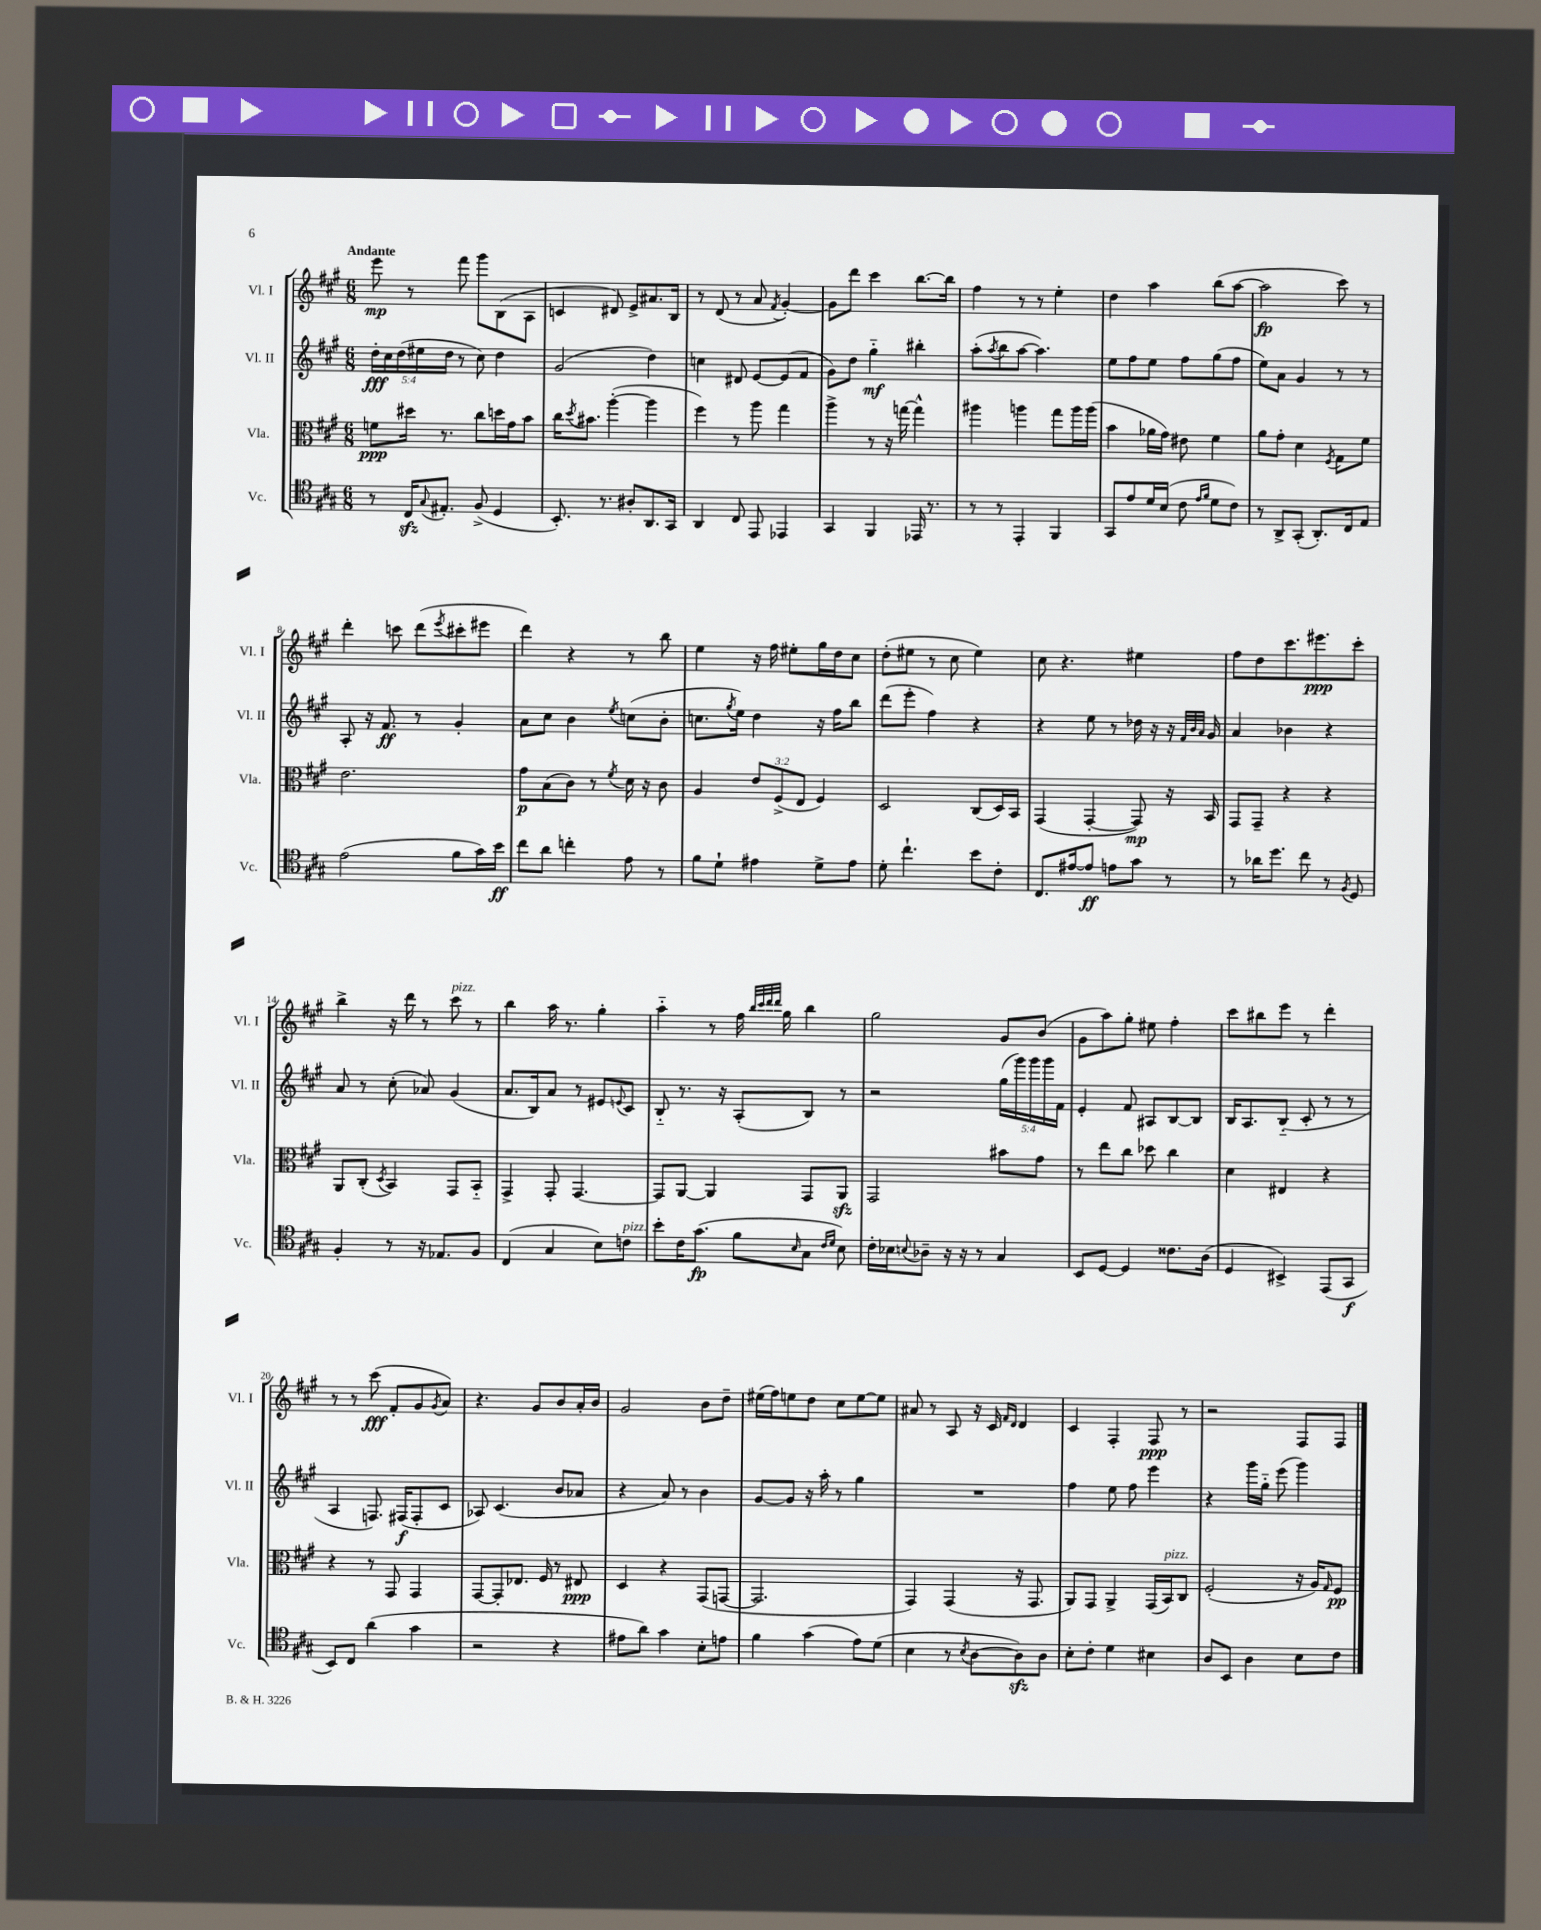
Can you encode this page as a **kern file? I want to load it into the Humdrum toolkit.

**kern	**dynam	**kern	**dynam	**kern	**dynam	**kern	**dynam
*part4	*part4	*part3	*part3	*part2	*part2	*part1	*part1
*staff4	*staff4	*staff3	*staff3	*staff2	*staff2	*staff1	*staff1
*I"Vc.	*	*I"Vla.	*	*I"Vl. II	*	*I"Vl. I	*
*I'Vc.	*	*I'Vla.	*	*I'Vl. II	*	*I'Vl. I	*
*clefC4	*	*clefC3	*	*clefG2	*	*clefG2	*
*k[f#c#g#]	*	*k[f#c#g#]	*	*k[f#c#g#]	*	*k[f#c#g#]	*
*M6/8	*	*M6/8	*	*M6/8	*	*M6/8	*
=1	=1	=1	=1	=1	=1	=1	=1
!	!	!	!	!	!	!LO:TX:a:B:t=Andante	!
8r	.	8fn\L	ppp	20dd'\LL	fff	8eee\	mp
.	.	.	.	20cc#\	.	.	.
.	.	.	.	(20dd\	.	.	.
16C#zz/KL	.	16dd#X\Jk	.	.	.	8r	.
.	.	.	.	20ee#X\	.	.	.
8qqG#/	.	.	.	.	.	.	.
8.E#X'/J	.	8.r	.	.	.	.	.
.	.	.	.	20dd\JJ	.	.	.
.	.	.	.	8r	.	8fff#\	.
(8F#^/	.	8cc#\L	.	8cc#\)	.	8ggg#\L	.
4D/	.	16ddn\L	.	4dd\	.	(8B\	.
.	.	16g#\J	.	.	.	.	.
.	.	8b\J	.	.	.	8A\J	.
=2	=2	=2	=2	=2	=2	=2	=2
8.BB'/)	.	16cc#\KL	.	(2g#/	.	4cn/	.
.	.	8qdd/	.	.	.	.	.
.	.	8.b#X\J	.	.	.	.	.
8.r	.	.	.	.	.	.	.
.	.	([4aa'\	.	.	.	8d#X/)	.
8A#X'/L	.	.	.	.	.	8e^/L	.
8.AA/	.	4aa\]	.	4dd\)	.	8.a#X/	.
16GG#/Jk	.	.	.	.	.	16B/Jk	.
=3	=3	=3	=3	=3	=3	=3	=3
4AA/	.	4ff#\)	.	4ccn\	.	8r	.
.	.	.	.	.	.	(8d/	.
8C#/	.	8r	.	8d#X/	.	8r	.
8EE/	.	8aa\	.	[8e/L	.	8a/	.
.	.	.	.	.	.	8qf#/	.
4EE-X/	.	4gg#\	.	(8e/]	.	[4g#'/)	.
.	.	.	.	8f#/J	.	.	.
=4	=4	=4	=4	=4	=4	=4	=4
4GG#/	.	4aa^\	.	8g#\L)	.	8g#\L]	.
.	.	.	.	8dd\J	.	8ddd\J	.
4FF#/	.	8r	.	4gg#\	mf	4ccc#\	.
.	.	16r	.	.	.	.	.
.	.	[16ggn\	.	.	.	.	.
16EE-X/	.	4gg^^\]	.	4bb#X'\	.	[8.bb\L	.
8.r	.	.	.	.	.	.	.
.	.	.	.	.	.	16bb\Jk]	.
=5	=5	=5	=5	=5	=5	=5	=5
8r	.	4aa#X\	.	(8aa'\L	.	4ff#\	.
.	.	.	.	8qaa/	.	.	.
8r	.	.	.	8bb\	.	.	.
4EE'/	.	4aan\	.	[8aa\J	.	8r	.
.	.	.	.	4.aa\])	.	8r	.
4FF#/	.	8gg#\L	.	.	.	4ee'\	.
.	.	16aa\L	.	.	.	.	.
.	.	(16aa\JJ	.	.	.	.	.
=6	=6	=6	=6	=6	=6	=6	=6
8GG#/L	.	4b\	.	8ee\L	.	4dd\	.
8e/	.	.	.	8ff#\	.	.	.
16d/L	.	16a-X\LL	.	8ee\J	.	4aa\	.
(16B/JJ	.	16g#\JJ)	.	.	.	.	.
8c#\	.	8e#X\	.	8ff#\L	.	.	.
16qqe/LL	.	.	.	.	.	.	.
16qqf#/JJ	.	.	.	.	.	.	.
8d\L	.	4f#\	.	(8gg#\	.	(8bb\L	.
8c#\J)	.	.	.	8ff#\J	.	[8aa\J	.
=7	=7	=7	=7	=7	=7	=7	=7
8r	.	8a\L	.	8ee\L)	.	2aa\]	fp
8AA^/L	.	8g#'\J	.	8a\J	.	.	.
(8GG#'/J	.	4d\	.	4g#/	.	.	.
8.AA'/L)	.	.	.	.	.	.	.
.	.	8qF#/	.	.	.	.	.
.	.	8G#\L	.	8r	.	8ccc#\)	.
16C#/k	.	.	.	.	.	.	.
8E/J	.	8f#\J	.	8r	.	8r	.
!!LO:LB:g=z
=8	=8	=8	=8	=8	=8	=8	=8
(2e\	.	2.e\	.	8A'/	.	4ddd'\	.
.	.	.	.	16r	.	.	.
.	.	.	.	8.f#/	ff	.	.
.	.	.	.	.	.	8cccn\	.
.	.	.	.	8r	.	(8ddd\L	.
.	.	.	.	.	.	8qeee/	.
8f#\L	.	.	.	4g#'/	.	8ccc#X'\	.
16g#\L)	.	.	.	.	.	8eee#X\J	.
16b\JJ	ff	.	.	.	.	.	.
=9	=9	=9	=9	=9	=9	=9	=9
8cc#\L	.	8g#\L	p	8a\L	.	4ddd\)	.
8a\J	.	(8B\	.	8cc#\J	.	.	.
4ccn'\	.	8c#\J)	.	4b\	.	4r	.
.	.	8r	.	.	.	.	.
.	.	8qf#/	.	8qee/	.	.	.
8e\	.	16d\	.	(8ccn\L	.	8r	.
.	.	16r	.	.	.	.	.
8r	.	8c#\	.	8b'\J	.	8bb\	.
=10	=10	=10	=10	=10	=10	=10	=10
8f#\L	.	4A/	.	8.ccn\L	.	4ee\	.
8d`\J	.	.	.	.	.	.	.
.	.	.	.	8qgg#/	.	.	.
.	.	.	.	16ee\Jk)	.	.	.
4e#X\	.	12e/L	.	4dd\	.	16r	.
.	.	.	.	.	.	16ff#\	.
.	.	(12F#^/	.	.	.	.	.
.	.	.	.	.	.	8ee#X'\L	.
.	.	12E/J	.	.	.	.	.
8d^\L	.	4F#/)	.	16r	.	16gg#\L	.
.	.	.	.	16ff#\KL	.	16dd\J	.
8e#\J	.	.	.	8bb\J	.	8cc#\J	.
=11	=11	=11	=11	=11	=11	=11	=11
8d'\	.	2D/	.	(8ddd\L	.	(8dd'\L	.
4.cc#`\	.	.	.	8eee'\J	.	8ee#X\J	.
.	.	.	.	4ff#\)	.	8r	.
.	.	.	.	.	.	8cc#\	.
8b\L	.	(8C#/L	.	4r	.	4ee#\)	.
8c#'\J	.	16D/L)	.	.	.	.	.
.	.	16BB/JJ	.	.	.	.	.
=12	=12	=12	=12	=12	=12	=12	=12
8.C#/L	.	(4GG#/	.	4r	.	8cc#\	.
.	.	.	.	.	.	4.r	.
[16e#X/k	.	.	.	.	.	.	.
8e#/J]	ff	[4GG#'/	.	8ee\	.	.	.
8en\L	.	.	.	8r	.	.	.
8g#\J	.	8GG#/])	mp	16dd-X\	.	4ee#X\	.
.	.	.	.	16r	.	.	.
8r	.	16r	.	16r	.	.	.
.	.	.	.	32qqf#/LLL	.	.	.
.	.	.	.	32qqb/	.	.	.
.	.	.	.	32qqa/JJJ	.	.	.
.	.	16BB/	.	16g#/	.	.	.
=13	=13	=13	=13	=13	=13	=13	=13
8r	.	8GG#/L	.	4a/	.	8ff#\L	.
16a-X\KL	.	8GG#~/J	.	.	.	8dd\	.
8.dd\J	.	.	.	.	.	.	.
.	.	4r	.	4b-X\	.	8.ccc#\	.
8cc#\	.	.	.	.	.	.	.
.	.	.	.	.	.	8.eee#X\	ppp
8r	.	4r	.	4r	.	.	.
8qF#/	.	.	.	.	.	.	.
8D/	.	.	.	.	.	8ccc#'\J	.
!!LO:LB:g=z
=14	=14	=14	=14	=14	=14	=14	=14
4F#'/	.	8AA/L	.	8a/	.	4bb^\	.
.	.	(8C#'/J	.	8r	.	.	.
.	.	8qD/	.	.	.	.	.
8r	.	4BB/)	.	(8cc#'\	.	16r	.
.	.	.	.	.	.	16ddd\	.
16r	.	.	.	8a-X/)	.	8r	.
8.E-X/L	.	.	.	.	.	.	.
!	!	!	!	!	!	!LO:TX:a:i:t=pizz.	!
.	.	8GG#/L	.	(4g#/	.	8ccc#\	.
8F#/J	.	8BB/J	.	.	.	8r	.
=15	=15	=15	=15	=15	=15	=15	=15
(4C#/	.	4GG#^/	.	8.a/L	.	4bb\	.
.	.	.	.	16B/k)	.	.	.
4G#/	.	8GG#'/	.	8a/J	.	16aa\	.
.	.	.	.	.	.	8.r	.
.	.	[4.GG#/	.	8r	.	.	.
8B\L)	.	.	.	8e#X/L	.	4gg#'\	.
.	.	.	.	8qqen/	.	.	.
!LO:TX:a:i:t=pizz.	!	!	!	!	!	!	!
8cn\J	.	.	.	8c#/J	.	.	.
=16	=16	=16	=16	=16	=16	=16	=16
8b'\L	.	8GG#/L]	.	8B/	.	4aa\	.
16c#\K	.	[8AA/J	.	8.r	.	.	.
(8.g#\J	fp	.	.	.	.	.	.
.	.	4AA/]	.	.	.	8r	.
.	.	.	.	16r	.	.	.
8f#\L	.	.	.	(8A'/L	.	16ff#\	.
.	.	.	.	.	.	32qqbb/LLL	.
.	.	.	.	.	.	32qqccc#/	.
.	.	.	.	.	.	32qqddd/	.
.	.	.	.	.	.	32qqddd/JJJ	.
.	.	.	.	.	.	16gg#\	.
16qqB/	.	.	.	.	.	.	.
8G#\J	.	8GG#/L	.	8B/J)	.	4bb\	.
16qqc#/LL	.	.	.	.	.	.	.
16qqd/JJ	.	.	.	.	.	.	.
8B\)	.	8AAzz/J	.	8r	.	.	.
=17	=17	=17	=17	=17	=17	=17	=17
16c#'\LL	.	2GG#/	.	2r	.	2gg#\	.
16B-X\J	.	.	.	.	.	.	.
8qqBn/	.	.	.	.	.	.	.
8A-X~\J	.	.	.	.	.	.	.
16r	.	.	.	.	.	.	.
16r	.	.	.	.	.	.	.
8r	.	.	.	.	.	.	.
4G#/	.	8b#X\L	.	(20gg#\LL	.	8g#/L	.
.	.	.	.	20ggg#\)	.	.	.
.	.	.	.	20ggg#\	.	.	.
.	.	8g#\J	.	.	.	(8b/J	.
.	.	.	.	20ggg#\	.	.	.
.	.	.	.	20f#\JJ	.	.	.
=18	=18	=18	=18	=18	=18	=18	=18
8BB/L	.	8r	.	4e'/	.	8g#\L	.
[8D/J	.	8ee\L	.	.	.	8aa\)	.
4D/]	.	8cc#\J	.	8f#/	.	8gg#'\J	.
.	.	8dd-X\	.	8A#X/L	.	8ee#X\	.
8.c##X\L	.	4cc#\	.	[8B/	.	4ff#'\	.
.	.	.	.	8B/J]	.	.	.
(16A\Jk	.	.	.	.	.	.	.
=19	=19	=19	=19	=19	=19	=19	=19
4D/	.	4d\	.	16B/KL	.	8ccc#\L	.
.	.	.	.	8.A/	.	.	.
.	.	.	.	.	.	8bb#X\	.
4BB#X^/)	.	4E#X/	.	(8B/J	.	8eee\J	.
.	.	.	.	8c#'/	.	8r	.
(8EE/L	.	4r	.	8r	.	4ddd'\	.
8GG#/J	f	.	.	8r	.	.	.
!!LO:LB:g=z
=20	=20	=20	=20	=20	=20	=20	=20
8BB/L)	.	4r	.	4A/	.	8r	.
8C#/J	.	.	.	.	.	8r	.
(4a\	.	8r	.	8.Fn/)	.	(8ccc#\	fff
.	.	8GG#/	.	.	.	8f#'/L	.
.	.	.	.	(16F#X/KL	f	.	.
4g#\	.	4GG#/	.	8F#'/	.	8g#/	.
.	.	.	.	.	.	8qg#/	.
.	.	.	.	8c#/J	.	8a/J)	.
=21	=21	=21	=21	=21	=21	=21	=21
2r	.	[8GG#/L	.	8A-X/)	.	4.r	.
.	.	8GG#'/]	.	(4.c#/	.	.	.
.	.	8.E-X/J	.	.	.	.	.
.	.	.	.	.	.	8g#/L	.
.	.	16F#/	.	.	.	.	.
4r	.	8r	.	8b/L	.	8b/	.
.	.	8E#X/	ppp	8a-X/J	.	16a'/L	.
.	.	.	.	.	.	16b/JJ	.
=22	=22	=22	=22	=22	=22	=22	=22
8e#X\L	.	4D/	.	4r	.	2g#/	.
8a\J)	.	.	.	.	.	.	.
4g#\	.	4r	.	8a/)	.	.	.
.	.	.	.	8r	.	.	.
8B'\L	.	(8GG#/L	.	4b\	.	8b\L	.
8en\J	.	[8GGn/J	.	.	.	8dd~\J	.
=23	=23	=23	=23	=23	=23	=23	=23
4f#\	.	2.GG/]	.	[8g#/L	.	(16ee#X\LL	.
.	.	.	.	.	.	16ff#\J)	.
.	.	.	.	8g#/J]	.	8een\	.
(4g#\	.	.	.	16r	.	8dd\J	.
.	.	.	.	16aa'\	.	.	.
.	.	.	.	8r	.	8cc#\L	.
8e\L)	.	.	.	4gg#\	.	[8ee\	.
(8d\J	.	.	.	.	.	8ee\J]	.
=24	=24	=24	=24	=24	=24	=24	=24
4B\	.	4GG#/)	.	2.r	.	8a#X/	.
.	.	.	.	.	.	8r	.
8r	.	(4GG#/	.	.	.	8A/	.
8qB/	.	.	.	.	.	.	.
[8A\L	.	.	.	.	.	16r	.
.	.	.	.	.	.	16c#/	.
.	.	.	.	.	.	16qqf#/LL	.
.	.	.	.	.	.	16qqd/JJ	.
8Azz\])	.	16r	.	.	.	4d/	.
.	.	8.GG#/	.	.	.	.	.
8A\J	.	.	.	.	.	.	.
=25	=25	=25	=25	=25	=25	=25	=25
8B'\L	.	8AA/L)	.	4ff#\	.	4c#/	.
8c#'\J	.	8GG#/J	.	.	.	.	.
4d\	.	4AA^/	.	8ee\	.	4F#'/	.
.	.	.	.	8ff#\	.	.	.
4B#X\	.	(16GG#/LL	.	4eee\	.	8F#/	ppp
!	!	!LO:TX:a:i:t=pizz.	!	!	!	!	!
.	.	16BB/J)	.	.	.	.	.
.	.	8C#/J	.	.	.	8r	.
=26	=26	=26	=26	=26	=26	=26	=26
8A/L	.	(2F#'/	.	4r	.	2r	.
8BB/J	.	.	.	.	.	.	.
4A\	.	.	.	16ggg#\LL	.	.	.
.	.	.	.	16gg#\JJ	.	.	.
.	.	.	.	(8eee\	.	.	.
8B\L	.	16r	.	4ggg#\)	.	8F#/L	.
.	.	16A/KL)	.	.	.	.	.
.	.	16qqG#/	.	.	.	.	.
8c#\J	.	8F#/J	pp	.	.	8F#/J	.
==	==	==	==	==	==	==	==
*-	*-	*-	*-	*-	*-	*-	*-
